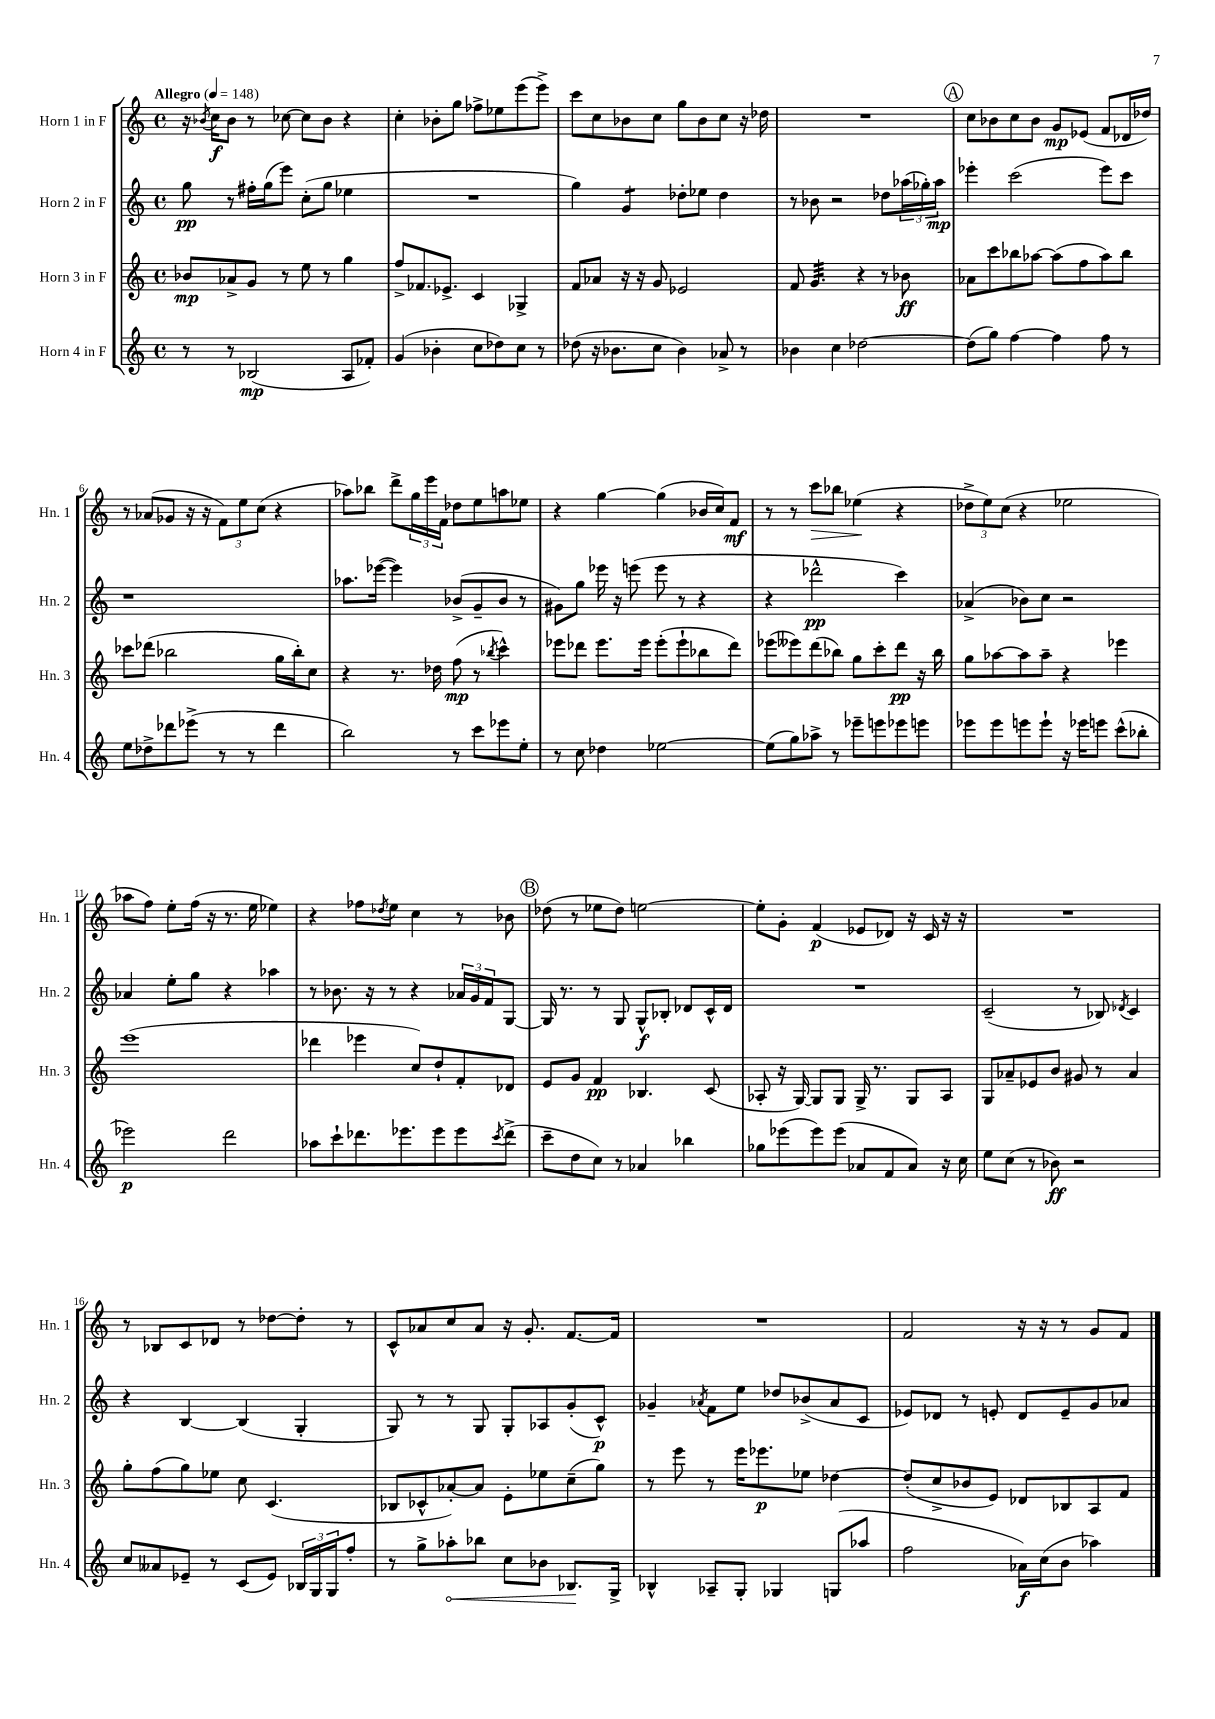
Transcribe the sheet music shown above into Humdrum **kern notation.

**kern	**dynam	**kern	**dynam	**kern	**dynam	**kern	**dynam
*part4	*part4	*part3	*part3	*part2	*part2	*part1	*part1
*staff4	*staff4	*staff3	*staff3	*staff2	*staff2	*staff1	*staff1
*I"Horn 4 in F	*	*I"Horn 3 in F	*	*I"Horn 2 in F	*	*I"Horn 1 in F	*
*I'Hn. 4	*	*I'Hn. 3	*	*I'Hn. 2	*	*I'Hn. 1	*
*clefG2	*	*clefG2	*	*clefG2	*	*clefG2	*
*k[]	*	*k[]	*	*k[]	*	*k[]	*
*M4/4	*	*M4/4	*	*M4/4	*	*M4/4	*
*met(c)	*	*met(c)	*	*met(c)	*	*met(c)	*
*MM148	*	*MM148	*	*MM148	*	*MM148	*
=1	=1	=1	=1	=1	=1	=1	=1
!	!	!	!	!	!	!LO:TX:a:B:t=Allegro	!
8r	.	8b-X/L	mp	8gg\	pp	16r	.
.	.	.	.	.	.	8qb-X/	.
.	.	.	.	.	.	16cc\KL	f
8r	.	8a-X^/	.	8r	.	8b-\J	.
(2B-X/	mp	8g/J	.	16ff#X'\LL	.	8r	.
.	.	.	.	(16gg\J	.	.	.
.	.	8r	.	8eee\J)	.	[8cc-X\	.
.	.	8ee\	.	(8cc'\L	.	8cc-\L]	.
.	.	8r	.	8gg\J	.	8b-\J	.
8A/L	.	4gg\	.	4ee-X\	.	4r	.
8f-X'/J)	.	.	.	.	.	.	.
=2	=2	=2	=2	=2	=2	=2	=2
(4g/	.	8ff^/L	.	1r	.	4cc'\	.
.	.	8.f-X/	.	.	.	.	.
4b-X'\	.	.	.	.	.	8b-X'\L	.
.	.	8.e-X^/J	.	.	.	.	.
.	.	.	.	.	.	8gg\J	.
8cc\L	.	4c/	.	.	.	8ff-X^\L	.
8dd-X\)	.	.	.	.	.	8ee-X\	.
8cc\J	.	4G-X^/	.	.	.	(8eee\	.
8r	.	.	.	.	.	8eee^\J)	.
=3	=3	=3	=3	=3	=3	=3	=3
(8dd-X\	.	8f/L	.	4gg\)	.	8ccc\L	.
16r	.	8a-X/J	.	.	.	8cc\	.
8.b-X\L	.	.	.	.	.	.	.
*	*	*	*	*tremolo	*	*	*
.	.	16r	.	8g/L	.	8b-X\	.
.	.	16r	.	.	.	.	.
8cc\J	.	8g/	.	8g/J	.	8cc\J	.
*	*	*	*	*Xtremolo	*	*	*
4b-\)	.	2e-X/	.	8dd-X'\L	.	8gg\L	.
.	.	.	.	8ee-X\J	.	8b-\	.
8a-X^/	.	.	.	4dd-\	.	8cc\J	.
8r	.	.	.	.	.	16r	.
.	.	.	.	.	.	16dd-X\	.
=4	=4	=4	=4	=4	=4	=4	=4
4b-X\	.	8f/	.	8r	.	1r	.
*	*	*tremolo	*	*	*	*	*
.	.	32g/LLL	.	8b-X\	.	.	.
.	.	32g/	.	.	.	.	.
.	.	32g/	.	.	.	.	.
.	.	32g/	.	.	.	.	.
4cc\	.	32g/	.	2r	.	.	.
.	.	32g/	.	.	.	.	.
.	.	32g/	.	.	.	.	.
.	.	32g/	.	.	.	.	.
.	.	32g/	.	.	.	.	.
.	.	32g/	.	.	.	.	.
.	.	32g/	.	.	.	.	.
.	.	32g/JJJ	.	.	.	.	.
*	*	*Xtremolo	*	*	*	*	*
[2dd-X\	.	4r	.	.	.	.	.
.	.	8r	.	8dd-X\L	.	.	.
.	.	8b-X\	ff	(24aa-X\L	.	.	.
.	.	.	.	24gg-X'\)	.	.	.
.	.	.	.	24aa-\JJ	mp	.	.
!!LO:REH:place=s1:t=A
=5	=5	=5	=5	=5	=5	=5	=5
(8dd-\L]	.	8a-X\L	.	4eee-X'\	.	8cc\L	.
8gg\J)	.	8ccc\	.	.	.	8b-X\	.
[4ff\	.	8bb-X\	.	(2ccc\	.	8cc\	.
.	.	[8aa-X\J	.	.	.	8b-\J	.
4ff\]	.	(8aa-\L]	.	.	.	8g/L	mp
.	.	8ff\	.	.	.	(8e-X/J	.
8ff\	.	8aa-\)	.	8eee-\L)	.	8f/L	.
8r	.	8bb-\J	.	8ccc\J	.	16d-X/L	.
.	.	.	.	.	.	16dd-X/JJ)	.
!!LO:LB:g=z
=6	=6	=6	=6	=6	=6	=6	=6
8ee\L	.	8ccc-X\L	.	1r	.	8r	.
8dd-X^\	.	(8ddd-X\J	.	.	.	(8a-X/L	.
8ddd-X\	.	2bb-X\	.	.	.	8g-X/J	.
(8eee-X^\J	.	.	.	.	.	16r	.
.	.	.	.	.	.	16r	.
8r	.	.	.	.	.	12f\L)	.
.	.	.	.	.	.	12ee\	.
8r	.	.	.	.	.	.	.
.	.	.	.	.	.	(12cc\J	.
4ddd-\	.	16gg\LL	.	.	.	4r	.
.	.	16bb-'\J)	.	.	.	.	.
.	.	8cc\J	.	.	.	.	.
=7	=7	=7	=7	=7	=7	=7	=7
2bb\)	.	4r	.	8.aa-X\L	.	8aa-X\L)	.
.	.	.	.	.	.	8bb-X\J	.
.	.	.	.	([16eee-X\Jk	.	.	.
.	.	8.r	.	4eee-\])	.	8ddd^\L	.
.	.	.	.	.	.	24gg\L	.
.	.	.	.	.	.	24eee\	.
.	.	16dd-X\	.	.	.	.	.
.	.	.	.	.	.	24f\JJ	.
8r	.	(8ff\	mp	(8b-X^/L	.	8dd-X\L	.
8ccc\L	.	8r	.	8g~/	.	8ee\	.
.	.	8qbb-X/	.	.	.	.	.
8eee-X\	.	4ccc^^\)	.	8b-/J	.	8aan\	.
8ee'\J	.	.	.	8r	.	8ee-X\J	.
=8	=8	=8	=8	=8	=8	=8	=8
8r	.	8eee-X\L	.	8g#X\L)	.	4r	.
8cc\	.	8ddd-X\J	.	8gg\J	.	.	.
4dd-X\	.	8.eee-\L	.	16eee-X\	.	[4gg\	.
.	.	.	.	16r	.	.	.
.	.	.	.	(8eeen\	.	.	.
.	.	16eee-\Jk	.	.	.	.	.
[2ee-X\	.	(8eee-'\L	.	8eee\	.	(4gg\]	.
.	.	8eee-`\	.	8r	.	.	.
.	.	8bb-X\	.	4r	.	16b-X/LL	.
.	.	.	.	.	.	16cc/J)	.
.	.	8ddd-\J)	.	.	.	8f/J	mf
=9	=9	=9	=9	=9	=9	=9	=9
(8ee-\L]	.	(8eee-X\L	.	4r	.	8r	.
8gg\)	.	8eee--X\)	.	.	.	8r	.
!	!	!	!	!	!	!	!LO:HP:b
8aa-X^\J	.	(8ddd\	.	2ddd-X^^\	pp	8ccc\L	>
8r	.	8bb-X\J)	.	.	.	8bb-X\J	.
8eee-X~\L	.	8gg\L	.	.	.	(4ee-X\	.
8eeen\	.	8ccc'\	.	.	.	.	.
8eee-X\	.	8ddd\J	pp	4ccc\)	.	4r	]
8eeen\J	.	16r	.	.	.	.	.
.	.	16bb-\	.	.	.	.	.
=10	=10	=10	=10	=10	=10	=10	=10
8eee-X\L	.	8gg\L	.	(4a-X^/	.	12dd-X^\L	.
.	.	.	.	.	.	12ee\)	.
8eee-\	.	[8aa-X\	.	.	.	.	.
.	.	.	.	.	.	(12cc\J	.
8eeen\	.	8aa-\]	.	8b-X\L)	.	4r	.
8eee`\J	.	8aa-~\J	.	8cc\J	.	.	.
16r	.	4r	.	2r	.	2ee-X\	.
16eee-X\KL	.	.	.	.	.	.	.
8eeen\J	.	.	.	.	.	.	.
(8ccc^^\L	.	4eee-X\	.	.	.	.	.
8bb-X'\J	.	.	.	.	.	.	.
!!LO:LB:g=z
=11	=11	=11	=11	=11	=11	=11	=11
2eee-X\)	p	(1eee	.	4a-X/	.	8aa-X\L	.
.	.	.	.	.	.	8ff\J)	.
.	.	.	.	8ee'\L	.	8ee'\L	.
.	.	.	.	8gg\J	.	(16ff\Jk	.
.	.	.	.	.	.	16r	.
2ddd\	.	.	.	4r	.	8.r	.
.	.	.	.	.	.	16ee\	.
.	.	.	.	4aa-X\	.	4ee-X\)	.
=12	=12	=12	=12	=12	=12	=12	=12
8aa-X\L	.	4ddd-X\	.	8r	.	4r	.
8ccc`\	.	.	.	8.b-X\	.	.	.
8.ddd-X\	.	4eee-X\	.	.	.	8ff-X\L	.
.	.	.	.	16r	.	.	.
.	.	.	.	.	.	8qdd-X/	.
.	.	.	.	8r	.	8ee\J	.
8.eee-X\	.	.	.	.	.	.	.
.	.	8cc/L)	.	4r	.	4cc\	.
8eee-\	.	8dd`/	.	.	.	.	.
8eee-\	.	8f'/	.	24a-X/LL	.	8r	.
.	.	.	.	24g/	.	.	.
.	.	.	.	24f/J	.	.	.
8qccc/	.	.	.	.	.	.	.
(8ddd-^\J	.	8d-X/J	.	[8G/J	.	8b-X\	.
!!LO:REH:place=s1:t=B
=13	=13	=13	=13	=13	=13	=13	=13
8ccc~\L	.	8e/L	.	16G/]	.	(8dd-X\	.
.	.	.	.	8.r	.	.	.
8dd\	.	8g/J	.	.	.	8r	.
8cc\J)	.	4f/	pp	8r	.	8ee-X\L	.
8r	.	.	.	8G/	.	8dd-\J)	.
4a-X/	.	4.B-X/	.	8G^^/L	f	[2een\	.
.	.	.	.	8B-X'/J	.	.	.
4bb-X\	.	.	.	8d-X/L	.	.	.
.	.	(8c/	.	16c^^/L	.	.	.
.	.	.	.	16d-/JJ	.	.	.
=14	=14	=14	=14	=14	=14	=14	=14
8gg-X\L	.	8A-X'/	.	1r	.	8ee'\L]	.
(8eee-X\	.	16r	.	.	.	8g'\J	.
.	.	[16G/)	.	.	.	.	.
8eee-\)	.	8G/L]	.	.	.	(4f/	p
(8eee-\J	.	8G/J	.	.	.	.	.
8a-X/L	.	16G^/	.	.	.	8e-X/L	.
.	.	8.r	.	.	.	.	.
8f/	.	.	.	.	.	8d-X/J)	.
8a-/J)	.	8G/L	.	.	.	16r	.
.	.	.	.	.	.	16c/	.
16r	.	8A-/J	.	.	.	16r	.
16cc\	.	.	.	.	.	16r	.
=15	=15	=15	=15	=15	=15	=15	=15
8ee\L	.	8G/L	.	(2c~/	.	1r	.
(8cc\J	.	8a-X~/	.	.	.	.	.
8r	.	8e-X/	.	.	.	.	.
8b-X\)	ff	8b/J	.	.	.	.	.
2r	.	8g#X/	.	8r	.	.	.
.	.	8r	.	8B-X/)	.	.	.
.	.	.	.	8qd-X/	.	.	.
.	.	4a-/	.	4c/	.	.	.
!!LO:LB:g=z
=16	=16	=16	=16	=16	=16	=16	=16
8cc/L	.	8gg'\L	.	4r	.	8r	.
8a--X/	.	(8ff\	.	.	.	8B-X/L	.
8e-X~/J	.	8gg\)	.	[4B/	.	8c/	.
8r	.	8ee-X\J	.	.	.	8d-X/J	.
(8c/L	.	8cc\	.	(4B/]	.	8r	.
8e-/J)	.	(4.c/	.	.	.	[8dd-X\L	.
24B-X/LL	.	.	.	4G'/	.	8dd-'\J]	.
24G/	.	.	.	.	.	.	.
24G/J	.	.	.	.	.	.	.
8ff'/J	.	.	.	.	.	8r	.
=17	=17	=17	=17	=17	=17	=17	=17
8r	.	8B-X/L	.	8G/)	.	8c^^/L	.
8gg^\L	.	8c-X^^/	.	8r	.	8a-X/	.
!	!LO:HP:b	!	!	!	!	!	!
8aa-X'\	<	[8a-X'/)	.	8r	.	8cc/	.
8bb-X\J	.	8a-/J]	.	8G/	.	8a-/J	.
8cc\L	.	8e'\L	.	8G'/L	.	16r	.
.	.	.	.	.	.	8.g'/	.
8b-X\J	.	8ee-X\	.	8A-X/	.	.	.
8.B-X/L	.	(8cc~\	.	(8g'/	.	[8.f/L	.
.	.	8gg\J)	.	8c^^/J)	p	.	.
16G^/Jk	[	.	.	.	.	16f/Jk]	.
=18	=18	=18	=18	=18	=18	=18	=18
4B-X^^/	.	8r	.	4g-X~/	.	1r	.
.	.	8eee\	.	.	.	.	.
.	.	.	.	8qa-X/	.	.	.
8A-X~/L	.	8r	.	8f\L	.	.	.
8G'/J	.	16eee\KL	.	8ee\J	.	.	.
.	.	8.eee-X\	p	.	.	.	.
4G-X/	.	.	.	8dd-X/L	.	.	.
.	.	8ee-X\J	.	(8b-X^/	.	.	.
(8Gn/L	.	[4dd-X\	.	8a-/	.	.	.
8aa-X/J	.	.	.	8c/J	.	.	.
=19	=19	=19	=19	=19	=19	=19	=19
2ff\	.	(8dd-'/L]	.	8e-X/L)	.	2f/	.
.	.	8cc^/	.	8d-X/J	.	.	.
.	.	8b-X/	.	8r	.	.	.
.	.	8e/J)	.	8en'/	.	.	.
16a-X\LL)	f	8d-X/L	.	8d-/L	.	16r	.
(16cc\J	.	.	.	.	.	16r	.
8b\J	.	8B-X/	.	8e~/	.	8r	.
4aa-X\)	.	8A/	.	8g/	.	8g/L	.
.	.	8f/J	.	8a-X/J	.	8f/J	.
==	==	==	==	==	==	==	==
*-	*-	*-	*-	*-	*-	*-	*-
